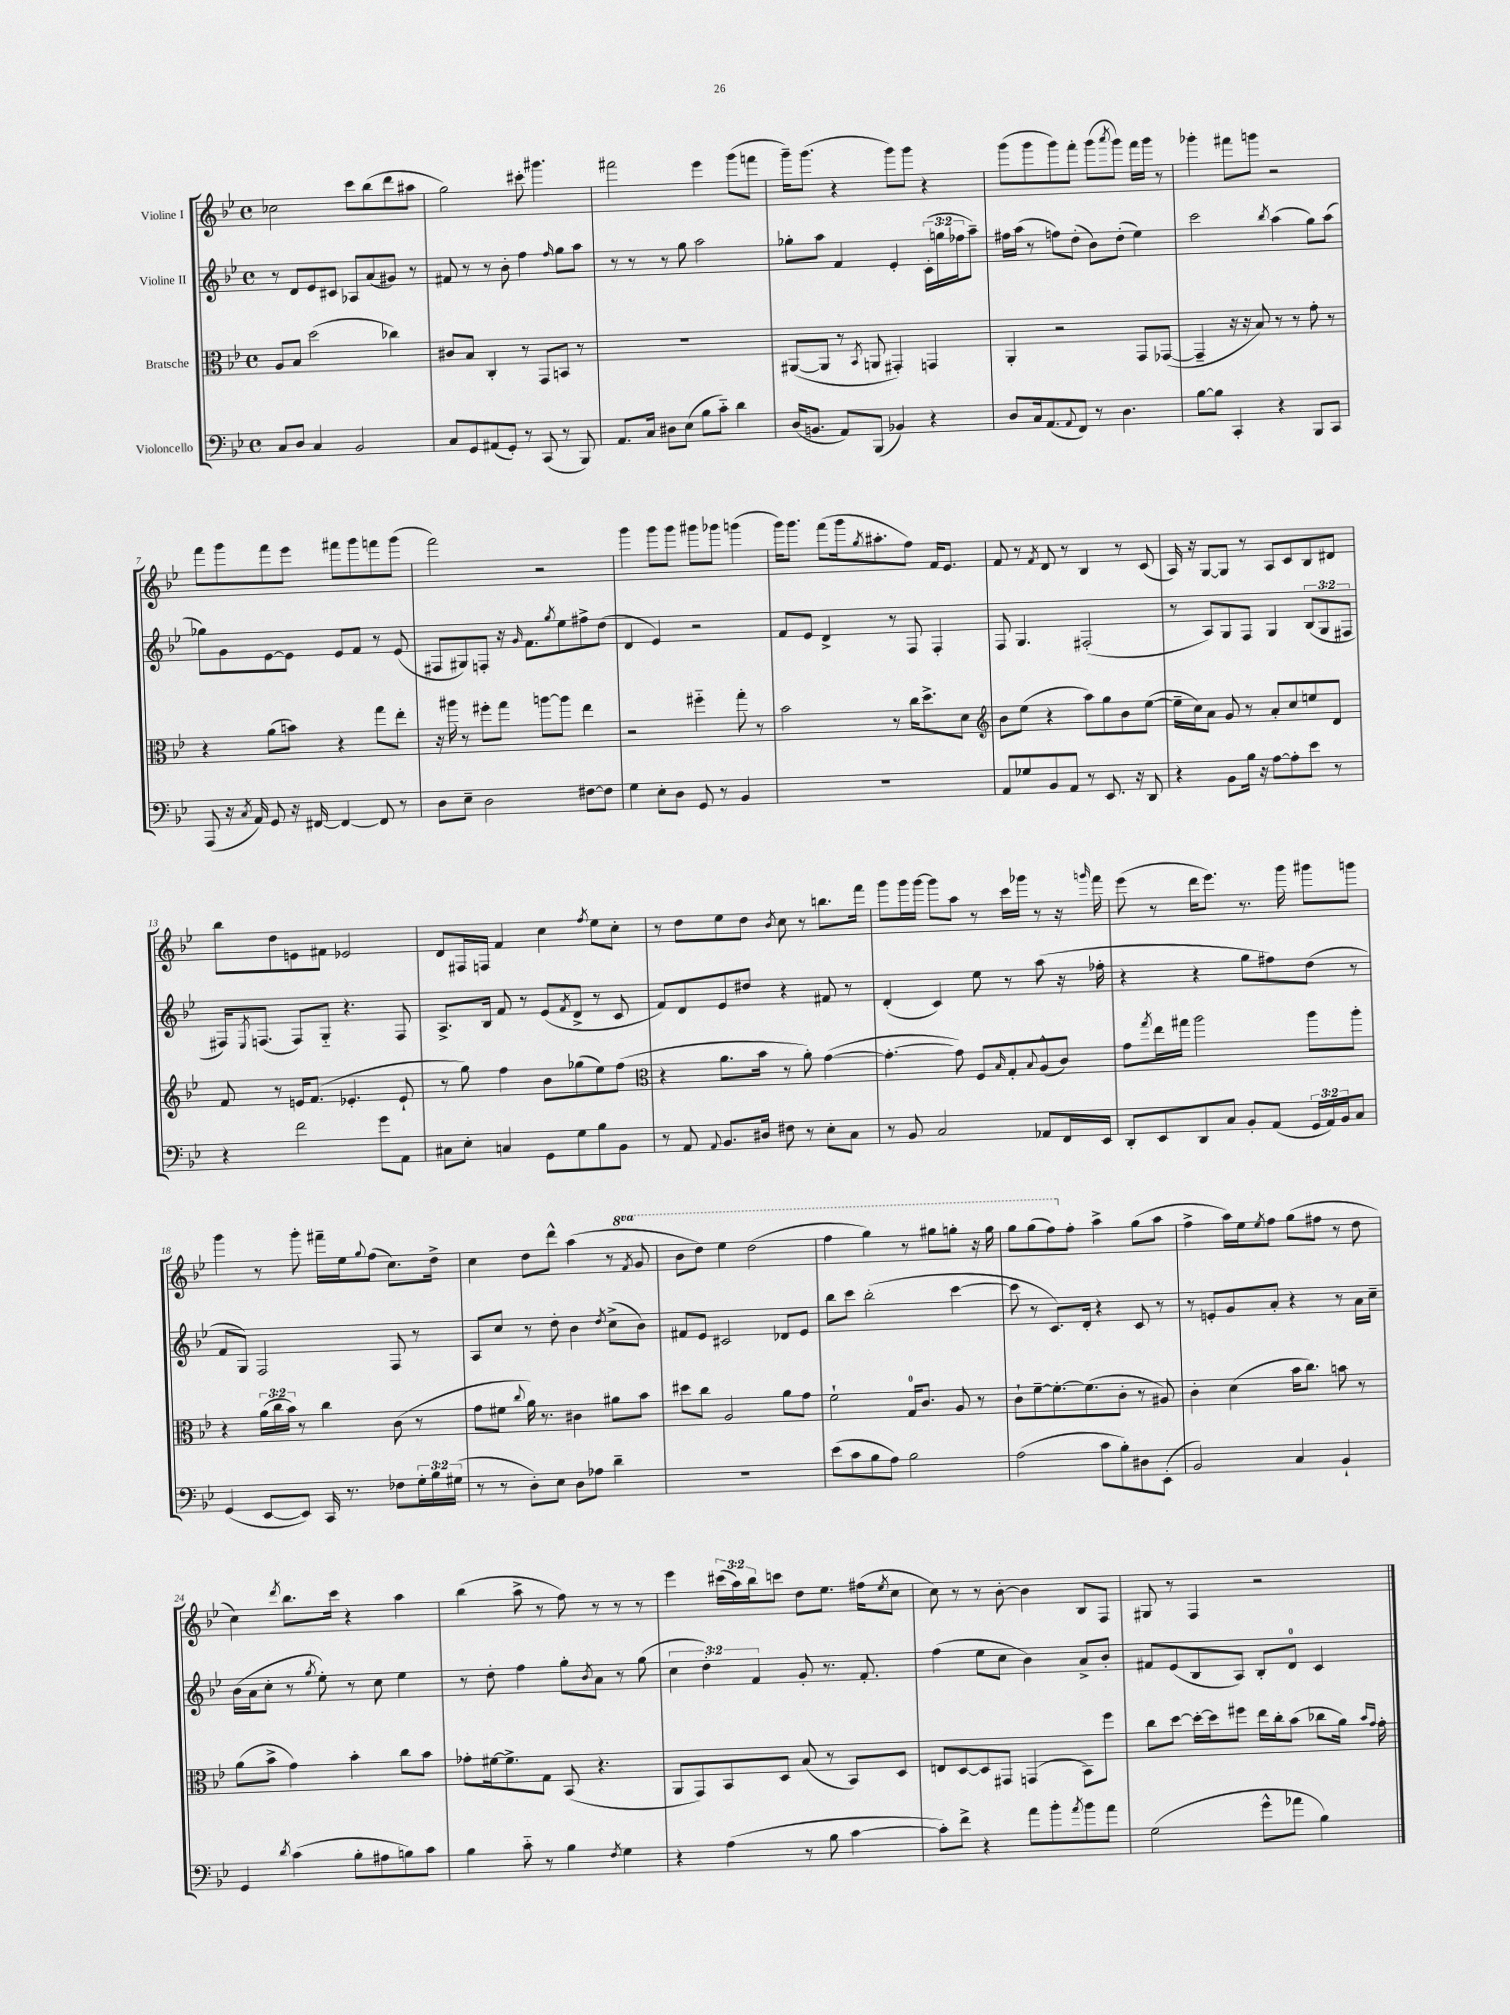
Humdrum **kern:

**kern	**kern	**kern	**kern
*staff4	*staff3	*staff2	*staff1
*clefF4	*clefC3	*clefG2	*clefG2
*k[b-e-]	*k[b-e-]	*k[b-e-]	*k[b-e-]
*M4/4	*M4/4	*M4/4	*M4/4
*met(c)	*met(c)	*met(c)	*met(c)
8C	8A	8r	2cc-
8D	8B-	8d	.
4C	(2dd	8e-	.
.	.	8c#	.
2BB-	.	8A-	8ccc
.	.	(8a	(8bb-
.	4cc-)	8g#)	8ddd
.	.	8r	8aa#
=	=	=	=
8C	8c#	8f#	2gg)
8GG	8B-	8r	.
(8AA#	4C'	8r	.
8GG')	.	8b-'	.
8r	8r	4ff	8ccc#'
(8CC	8GG	.	4.ggg#
.	.	16qqff	.
8r	8BB	8gg	.
8BBB-)	8r	8aa	.
=	=	=	=
8.AA	1r	8r	2fff#
.	.	8r	.
16C	.	.	.
8D#	.	8r	.
(8E-	.	8gg	.
8B-	.	2aa	4eee-
8c'~)	.	.	.
4d	.	.	(8ggg
.	.	.	8fff
=	=	=	=
(16D	([8AA#	8gg-'	16ggg~)
8.BB	.	.	(8.ggg
.	8AA#]	8aa	.
8AA)	8r	4f	4r
.	8qBB-	.	.
(8BBB-	8AA	.	.
4BB-)	4GG#')	4e-'	8ggg)
.	.	.	8ggg
4r	4GG	(24c'	4r
.	.	24gg	.
.	.	24ff-	.
.	.	8aa~)	.
=	=	=	=
8D	4AA'	16ff#	(8ggg
.	.	(16aa	.
16C	.	8r	8ggg
(8.AA	.	.	.
.	2r	8ff)	8ggg)
8qqAA	.	.	.
8FF)	.	(8dd'	8fff'
8r	.	8b-)	(8ggg
.	.	.	8qaaa
4.D	.	(8dd'	8ggg)
.	8GG	4ee-)	16fff
.	.	.	16ggg
.	([8GG-	.	8r
=	=	=	=
[8B-	4GG-~]	2ccc	4ggg-'
8B-]	.	.	.
4CC'	16r	.	8fff#
.	16r	.	.
.	8B-)	.	8ggg
.	.	8qbb-	.
4r	8r	(4aa	2r
.	8r	.	.
8BBB-	8g'	8gg)	.
8CC	8r	(8aa	.
=	=	=	=
(8AAA	4r	8gg-)	8fff
16r	.	8g	8ggg
8qC	.	.	.
16AA)	.	.	.
8GG	(8a	[8e-	8fff
16r	8b)	8e-]	8eee-
[16FF#	.	.	.
4FF#_	4r	8e-	8fff#
.	.	8f	8ggg
8FF#]	8gg	8r	8fff
8r	8ee-'	(8e-	(8ggg
=	=	=	=
8D	16r	8F#	2fff)
.	16aa#	.	.
8E-~	8r	8G#)	.
2D	8ff#'	8F'	.
.	8gg	16r	.
.	.	16qqg	.
.	.	8.f	.
.	[8aa	.	2r
.	.	8qgg	.
.	8aa]	8ee-	.
[8F#	4ee-	8ff#^	.
8F#]	.	(8dd	.
=	=	=	=
4G	2r	4d	4ggg
8E-'	.	4e-)	8ggg
8D	.	.	8ggg
8GG	4ff#'~	2r	8ggg#
8r	.	.	8ggg-
4BB-	8gg'	.	(4ggg
.	8r	.	.
=	=	=	=
1r	2b-	8f	16ggg)
.	.	.	8.ggg
.	.	8e-	.
.	.	4d^	(8fff
.	.	.	16ggg
.	.	.	8qgg
.	.	.	8.aa#'
.	8r	8r	.
.	16cc	8F	8ff)
.	8.dd^	.	.
.	.	4F'	16f
.	.	.	8.e-
.	8d	.	.
=	=	=	=
*	*clefG2	*	*
8AA	8b-	8F	8f
8G-	(8ee-	4.G	8r
.	.	.	8qf
8BB-	4r	.	8d
8AA	.	.	8r
8r	8aa)	(2F#'	4B-
8.EE-	8gg	.	.
.	8b-	.	8r
16r	.	.	.
8DD	([8ee-	.	(8c
=	=	=	=
4r	16ee-~]	8r	16A)
.	16cc)	.	16r
.	8a	8A)	[8G
8BB-	8g	8G	8G]
16B-	8r	8F	8r
16r	.	.	.
[8A	8a'	4G	8A
8A']	8cc	.	8c
8e-	8ee	(12B-	8B-
.	.	12G	.
8r	8d	.	8d#
.	.	12F#	.
=	=	=	=
4r	8f	16F#)	8bb-
.	.	8qE-	.
.	.	(8.F	.
.	8r	.	8dd
2f	16e	8F)	8e
.	(8.f	.	.
.	.	8G'~	8f#
.	4.e-'	4.r	2e-
8g	.	.	.
8AA	8e-`	8F	.
=	=	=	=
8C#	8r	8.A^	8d
8E-'	8gg)	.	16F#
.	.	16B-	16F
4C	4ff	8f	4f
.	.	8r	.
8GG	8b-	(8e-	4cc
.	.	8qf	.
8G	(8gg-	8d^	.
.	.	.	8qff
8B-	8ee-)	8r	8ee-
8BB-	(8ff	8c	8cc'
=	=	=	=
*	*clefC3	*	*
8r	4r	8f)	8r
8AA	.	8d	8dd
8qqAA	.	.	.
8.BB-	8.a	8e-	8ee-
.	.	8dd#	8dd
16D#	16b-	.	.
.	.	.	8qb-
8F#	8r	4r	8cc
8r	8a')	.	8r
8E-'	([4g	8f#	8.bb
8C	.	8r	.
.	.	.	16fff
=	=	=	=
8r	4.g'_	(4d'	8ggg
8BB-	.	.	16ggg
.	.	.	[16ggg
2C	.	4c)	8ggg]
.	8g])	.	8aa
.	8F	8ee-	8r
.	16qqB-	.	.
.	8G'	8r	16ccc
.	.	.	16ggg-
.	8qqB-	.	.
8AA-	(8A^^	(8aa	8r
16FF	8c)	16r	16r
.	.	.	16qqggg
16EE-	.	16ff-'	16fff
=	=	=	=
8DD'	8g	4r	(8eee-
.	8qgg	.	.
8EE-	16ee-	.	8r
.	16gg#	.	.
8DD	2aa	4r	16ddd
.	.	.	8.eee-)
8C	.	.	.
8BB-'	.	8gg	8.r
(8AA	.	8ff#)	.
.	.	.	16ggg
24GG	8aa	(8dd	8ggg#
24AA)	.	.	.
24BB-	.	.	.
8C	8aa'	8r	8ggg
=	=	=	=
(4GG	4r	8f	4ggg
.	.	8G)	.
[8EE-	(24a	2F	8r
.	24cc	.	.
.	24b-)	.	.
8EE-])	8r	.	8ggg'
16CC	4cc	.	16fff#~
8.r	.	.	16ee-
.	.	.	8qqgg
.	.	.	(8ff
8F-	(8c	8F	8.cc)
24G'	8r	8r	.
24B-	.	.	.
.	.	.	16dd^
(24G#	.	.	.
=	=	=	=
8r	8g	8A	4cc
8r	8f#	8cc	.
.	8qqcc	.	.
8D')	16a)	8r	8dd
.	8.r	.	.
8E-	.	8dd'	8ddd^^
8D	4c#	4b-	(4aa
8A-	.	.	.
.	.	8qdd	.
4d~	8a#	(8cc^	8r
.	.	.	8qff
.	8b-	8b-)	8gg
=	=	=	=
1r	8dd#	8f#	8bb-
.	8cc	8e-	8ddd)
.	2A	2c#	4eee-
.	.	.	(2ddd
.	8a	8d-	.
.	8g	8e-	.
=	=	=	=
(8e-	2f`	8bb-	4fff
8c	.	8ccc	.
8B-	.	(2bb-'	4ggg)
8A)	.	.	.
2B-	16G	.	8r
.	8.c	.	.
.	.	.	8ggg#
.	8A	[4ccc	8ggg'
.	8r	.	16r
.	.	.	16ggg
=	=	=	=
(2A	8c`	8ccc]	8ggg
.	[8f~	8r	(8ggg
.	8.f'_	8.c)	8fff)
.	.	.	8ff'
.	(8.f]	16d'	.
8c	.	4r	4aa^
8B-')	8c'	.	.
8D#	8r	8c	(8gg
(8EE-'	8A#)	8r	8aa
=	=	=	=
2BB-)	4c'	8r	4ff^
.	.	8e'	.
.	(4d	8g	16aa)
.	.	.	16ee-
.	.	.	8qee-
.	.	8a'	8ff
4C	16b-	4r	(8gg
.	8.cc)	.	.
.	.	.	8ff#
4BB-`	8b	8r	8r
.	8r	16a	8dd
.	.	16cc~	.
=	=	=	=
4GG	(8a	(16b-	4cc)
.	.	16a	.
.	8b-^	8cc'	.
8qd	.	.	8qddd
(4c	4g)	8r	8.bb-
.	.	8qgg	.
.	.	8ee-')	.
.	.	.	16ccc
8B-'	4b-'	8r	4r
8A#	.	8cc	.
8B)	8cc	4ee-	4aa
8c	8b-	.	.
=	=	=	=
4B-	8g-'	8r	(4bb-
.	[16f#	8dd'	.
.	8.f#^]	.	.
8c'~	.	4ff	8aa^
8r	8G	.	8r
4B-	(8BB-	8gg'	8ff)
.	.	8qb-	.
.	4.r	8a	8r
8qF	.	.	.
4G	.	8r	8r
.	.	(8gg	8r
=	=	=	=
4r	8AA	6cc	4eee-
.	8GG)	.	.
.	.	6dd')	.
(4A	8BB-	.	(24ccc#
.	.	.	24aa)
.	.	6f	24bb-
.	8D	.	8ccc
8r	(8B-	8g'	8dd
8B-	8r	8.r	8.ee-
[4c	8BB-)	.	.
.	.	8.f'	(16ff#
.	.	.	8qee-
.	8D	.	8cc
=	=	=	=
8c'])	8E	(4ff	8cc)
8f^	[8D	.	8r
4r	8D]	8ee-	8r
.	8GG#	8cc	[8b-'
8a	(4GG	4b-)	4b-]
8b-'	.	.	.
8qa	.	.	.
8b-	8BB-)	8a^	8B-
8a	8ff	8b-'	8F
=	=	=	=
(2G	8cc	8f#	8G#
.	[8dd	(8e-	8r
.	16dd'_	8B-	4F
.	16dd]	.	.
.	8ff#	8A)	.
8g^^	16ee-	8B-'	2r
.	16cc'	.	.
8a-	(8b-	8d	.
4B-)	8cc-	4c	.
.	16a)	.	.
.	16qqb-	.	.
.	16qqg	.	.
.	16g'	.	.
==	==	==	==
*-	*-	*-	*-
